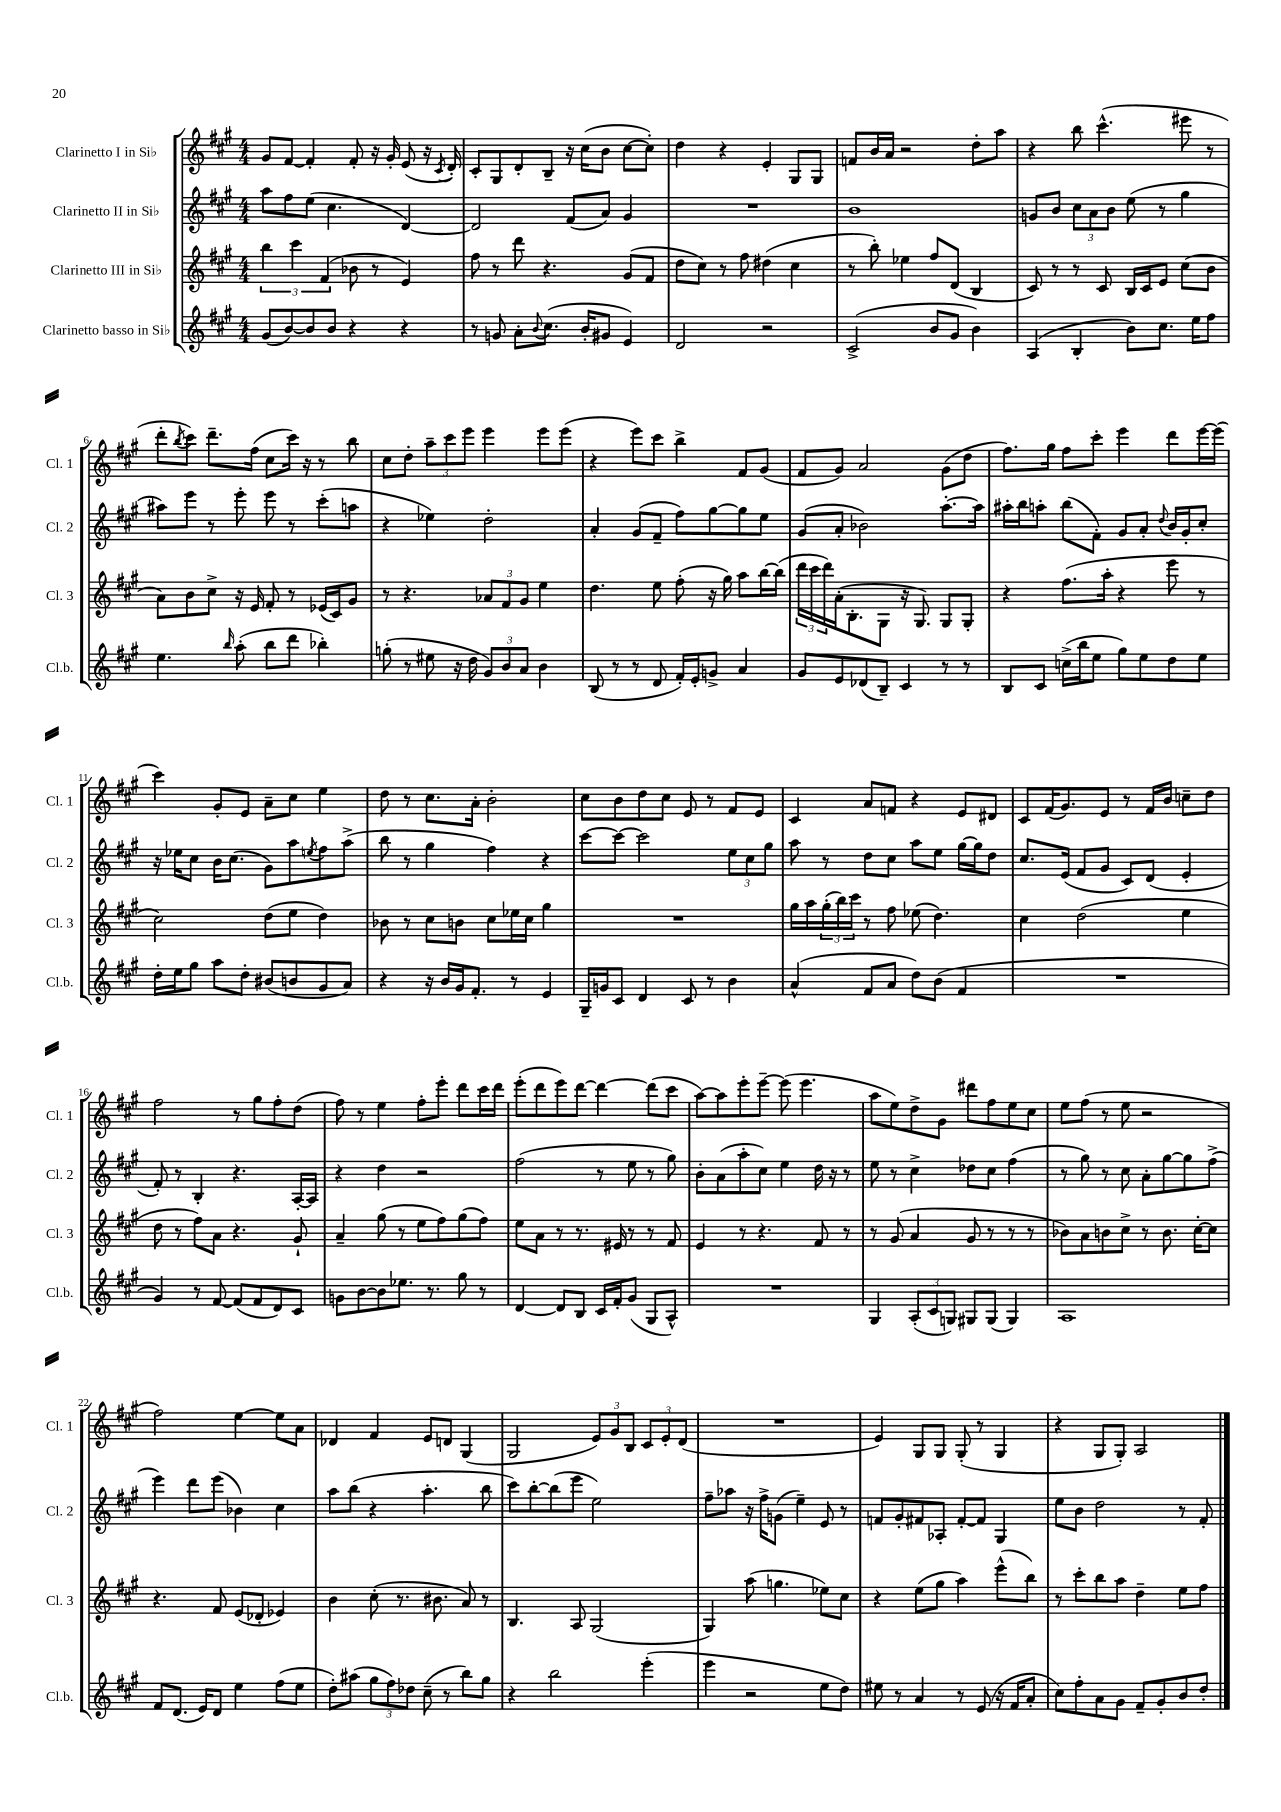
<<
\new StaffGroup <<
\new Staff = "s0" \with { instrumentName = "Clarinetto I in Sib" shortInstrumentName = "Cl. 1" } {
    \clef treble \key a \major \numericTimeSignature \time 4/4
    gis'8 fis'8~ fis'4-. fis'8-. r16 gis'16-. e'8( r16 \acciaccatura { cis'8 } d'16-.) |
    cis'8-. gis8 d'8-. b8-- r16 cis''16( b'8 cis''8~ cis''8-.) |
    d''4 r4 e'4-. gis8 gis8 |
    f'8 b'16 a'16 r2 d''8-. a''8 |
    r4 b''8 cis'''4.-^( eis'''8 r8 |
    d'''8-. \acciaccatura { b''8 } cis'''8) d'''8.-- fis''16( cis''8 cis'''16) r16 r8 b''8 |
    cis''8 d''8-. \tuplet 3/2 { a''8-- cis'''8 e'''8 } e'''4 e'''8 e'''8( |
    r4 e'''8) cis'''8 b''4-> fis'8 gis'8( |
    fis'8 gis'8) a'2 gis'8( d''8 |
    fis''8.) gis''16 fis''8 cis'''8-. e'''4 d'''8 e'''16~ e'''16( |
    cis'''4) gis'8-. e'8 a'8-- cis''8 e''4 |
    d''8 r8 cis''8. a'16-. b'2-. |
    cis''8 b'8 d''8 cis''8 e'8 r8 fis'8 e'8 |
    cis'4 a'8 f'8 r4 e'8 dis'8 |
    cis'8 fis'16( gis'8.) e'8 r8 fis'16 b'16 c''8-- d''8 |
    fis''2 r8 gis''8 fis''8-. d''8( |
    fis''8) r8 e''4 fis''8-. e'''8-. d'''8 cis'''16 d'''16 |
    e'''8-.( d'''8 e'''8) d'''8~ d'''4~ d'''8( cis'''8 |
    a''8~) a''8 e'''8-. e'''8~-- e'''8( e'''4. |
    a''8 e''8) d''8-> gis'8 dis'''8 fis''8 e''8 cis''8 |
    e''8 fis''8( r8 e''8 r2 |
    fis''2) e''4~ e''8 a'8 |
    des'4 fis'4 e'8 d'8 gis4( |
    gis2 \tuplet 3/2 { e'8) gis'8 b8 } \tuplet 3/2 { cis'8 e'8-. d'8( } |
    R1 |
    e'4) gis8 gis8 gis8-.( r8 gis4 |
    r4 gis8 gis8-.) a2 \bar "|." |
}
\new Staff = "s1" \with { instrumentName = "Clarinetto II in Sib" shortInstrumentName = "Cl. 2" } {
    \clef treble \key a \major \numericTimeSignature \time 4/4
    a''8 fis''8 e''8( cis''4. d'4~) |
    d'2 fis'8( a'8) gis'4 |
    R1 |
    b'1 |
    g'8 b'8 \tuplet 3/2 { cis''8 a'8 b'8 } e''8( r8 gis''4 |
    ais''8) e'''8 r8 e'''8-. e'''8 r8 cis'''8-.( a''8 |
    r4 ees''4) d''2-. |
    a'4-. gis'8( fis'8-- fis''8) gis''8~ gis''8 e''8 |
    gis'8( a'8-. bes'2) a''8.~-. a''16 |
    ais''16-. b''16 a''8-. b''8( fis'8-.) gis'8 a'8-. \appoggiatura { d''8 } b'16 gis'16-. cis''8-. |
    r16 ees''16 cis''8 b'16 cis''8.( gis'8) a''8 \acciaccatura { e''8 } fis''8 a''8->( |
    b''8 r8 gis''4 fis''4) r4 |
    cis'''8~ cis'''8~ cis'''2 \tuplet 3/2 { e''8 cis''8 gis''8 } |
    a''8 r8 d''8 cis''8 a''8 e''8 gis''16~ gis''16 d''8 |
    cis''8. e'16( fis'8 gis'8 cis'8) d'8( e'4-. |
    fis'8-.) r8 b4-. r4. a16~-. a16 |
    r4 d''4 r2 |
    fis''2( r8 e''8 r8 gis''8) |
    b'8-. a'8( a''8-. cis''8) e''4 d''16 r16 r8 |
    e''8 r8 cis''4-> des''8 cis''8 fis''4( |
    r8 gis''8) r8 cis''8 a'8-. gis''8~ gis''8 fis''8->( |
    e'''4) d'''8 e'''8( bes'4) cis''4 |
    a''8 b''8( r4 a''4.-. b''8 |
    cis'''8) b''8~-. b''8( e'''8 e''2) |
    fis''8-- aes''8 r16 fis''16-> g'8( e''4--) e'8 r8 |
    f'8 gis'8-. fis'8 aes8-. fis'8~-. fis'8 gis4 |
    e''8 b'8 d''2 r8 fis'8-. \bar "|." |
}
\new Staff = "s2" \with { instrumentName = "Clarinetto III in Sib" shortInstrumentName = "Cl. 3" } {
    \clef treble \key a \major \numericTimeSignature \time 4/4
    \tuplet 3/2 { b''4 cis'''4 fis'4( } bes'8 r8 e'4) |
    fis''8 r8 d'''8 r4. gis'8( fis'8 |
    d''8 cis''8) r8 fis''8 dis''4( cis''4 |
    r8 b''8-.) ees''4 fis''8 d'8( b4 |
    cis'8) r8 r8 cis'8 b16 cis'16 e'8 cis''8( b'8 |
    a'8) b'8 cis''8-> r16 e'16 fis'8-. r8 ees'16( cis'16) gis'8 |
    r8 r4. \tuplet 3/2 { aes'8 fis'8 gis'8 } e''4 |
    d''4. e''8 fis''8-.( r16 gis''16) a''8 b''16~ b''16( |
    \tuplet 3/2 { d'''16 cis'''16 d'''16) } a'16-.( b8.-. gis8 r16 gis8.) gis8 gis8-. |
    r4 fis''8.( a''16-. r4 e'''8 r8 |
    cis''2) d''8( e''8 d''4) |
    bes'8 r8 cis''8 b'8 cis''8 ees''16 cis''16 gis''4 |
    R1 |
    gis''16 a''16 \tuplet 3/2 { gis''16-.( b''16) cis'''16 } r8 fis''8 ees''8( d''4.) |
    cis''4 d''2( e''4 |
    d''8 r8 fis''8) a'8 r4. gis'8-! |
    a'4-- gis''8( r8 e''8 fis''8) gis''8( fis''8) |
    e''8 a'8 r8 r8. eis'16 r8 r8 fis'8 |
    e'4 r8 r4. fis'8 r8 |
    r8 gis'8( a'4 gis'8 r8 r8 r8 |
    bes'8) a'8 b'8 cis''8-> r8 b'8. cis''16~-. cis''8 |
    r4. fis'8 e'8( des'8-. ees'4) |
    b'4 cis''8-.( r8. bis'8. a'8) r8 |
    b4. a8 gis2( |
    gis4) a''8( g''4. ees''8) cis''8 |
    r4 e''8( gis''8 a''4) e'''8-^( b''8) |
    r8 cis'''8-. b''8 a''8 d''4-- e''8 fis''8 \bar "|." |
}
\new Staff = "s3" \with { instrumentName = "Clarinetto basso in Sib" shortInstrumentName = "Cl.b." } {
    \clef treble \key a \major \numericTimeSignature \time 4/4
    gis'8( b'8~) b'8 b'8 r4 r4 |
    r8 g'8 a'8-. \appoggiatura { b'8 } cis''8.( b'16-. gis'8 e'4) |
    d'2 r2 |
    cis'2->( b'8 gis'8 b'4) |
    a4( b4-. b'8) cis''8. e''16 fis''8 |
    e''4. \grace { b''16 } a''8-.( b''8 d'''8 bes''4-.) |
    g''8-.( r8 eis''8 r16 d''16 \tuplet 3/2 { gis'8) b'8 a'8 } b'4 |
    b8( r8 r8 d'8 fis'16-.) e'16-. g'8-> a'4 |
    gis'8 e'8 des'8( b8--) cis'4 r8 r8 |
    b8 cis'8 c''16->( b''16 e''8 gis''8) e''8 d''8 e''8 |
    d''16-. e''16 gis''8 a''8 d''8-. bis'8( b'8 gis'8 a'8) |
    r4 r16 b'16 gis'16 fis'8.-. r8 e'4 |
    gis16-- g'16 cis'8 d'4 cis'8 r8 b'4 |
    a'4-^( fis'8 a'8 d''8) b'8( fis'4 |
    R1 |
    gis'4) r8 fis'8~ fis'8( fis'8 d'8) cis'8 |
    g'8 b'8~ b'8 ees''8. r8. gis''8 r8 |
    d'4~ d'8 b8 cis'16 fis'16-. gis'8( gis8 a8-^) |
    R1 |
    gis4 \tuplet 3/2 { a8-.( cis'8 g8) } gis8 gis8( gis4) |
    a1 |
    fis'8 d'8.( e'16) d'8 e''4 fis''8( e''8 |
    d''8-.) ais''8( \tuplet 3/2 { gis''8 fis''8) des''8 } cis''8--( r8 b''8) gis''8 |
    r4 b''2 e'''4-.( |
    e'''4 r2 e''8 d''8) |
    eis''8 r8 a'4 r8 e'8( r16 fis'16 a'8-. |
    cis''8) fis''8-. a'8 gis'8 fis'8-- gis'8-. b'8 d''8-. \bar "|." |
}
>>
>>
